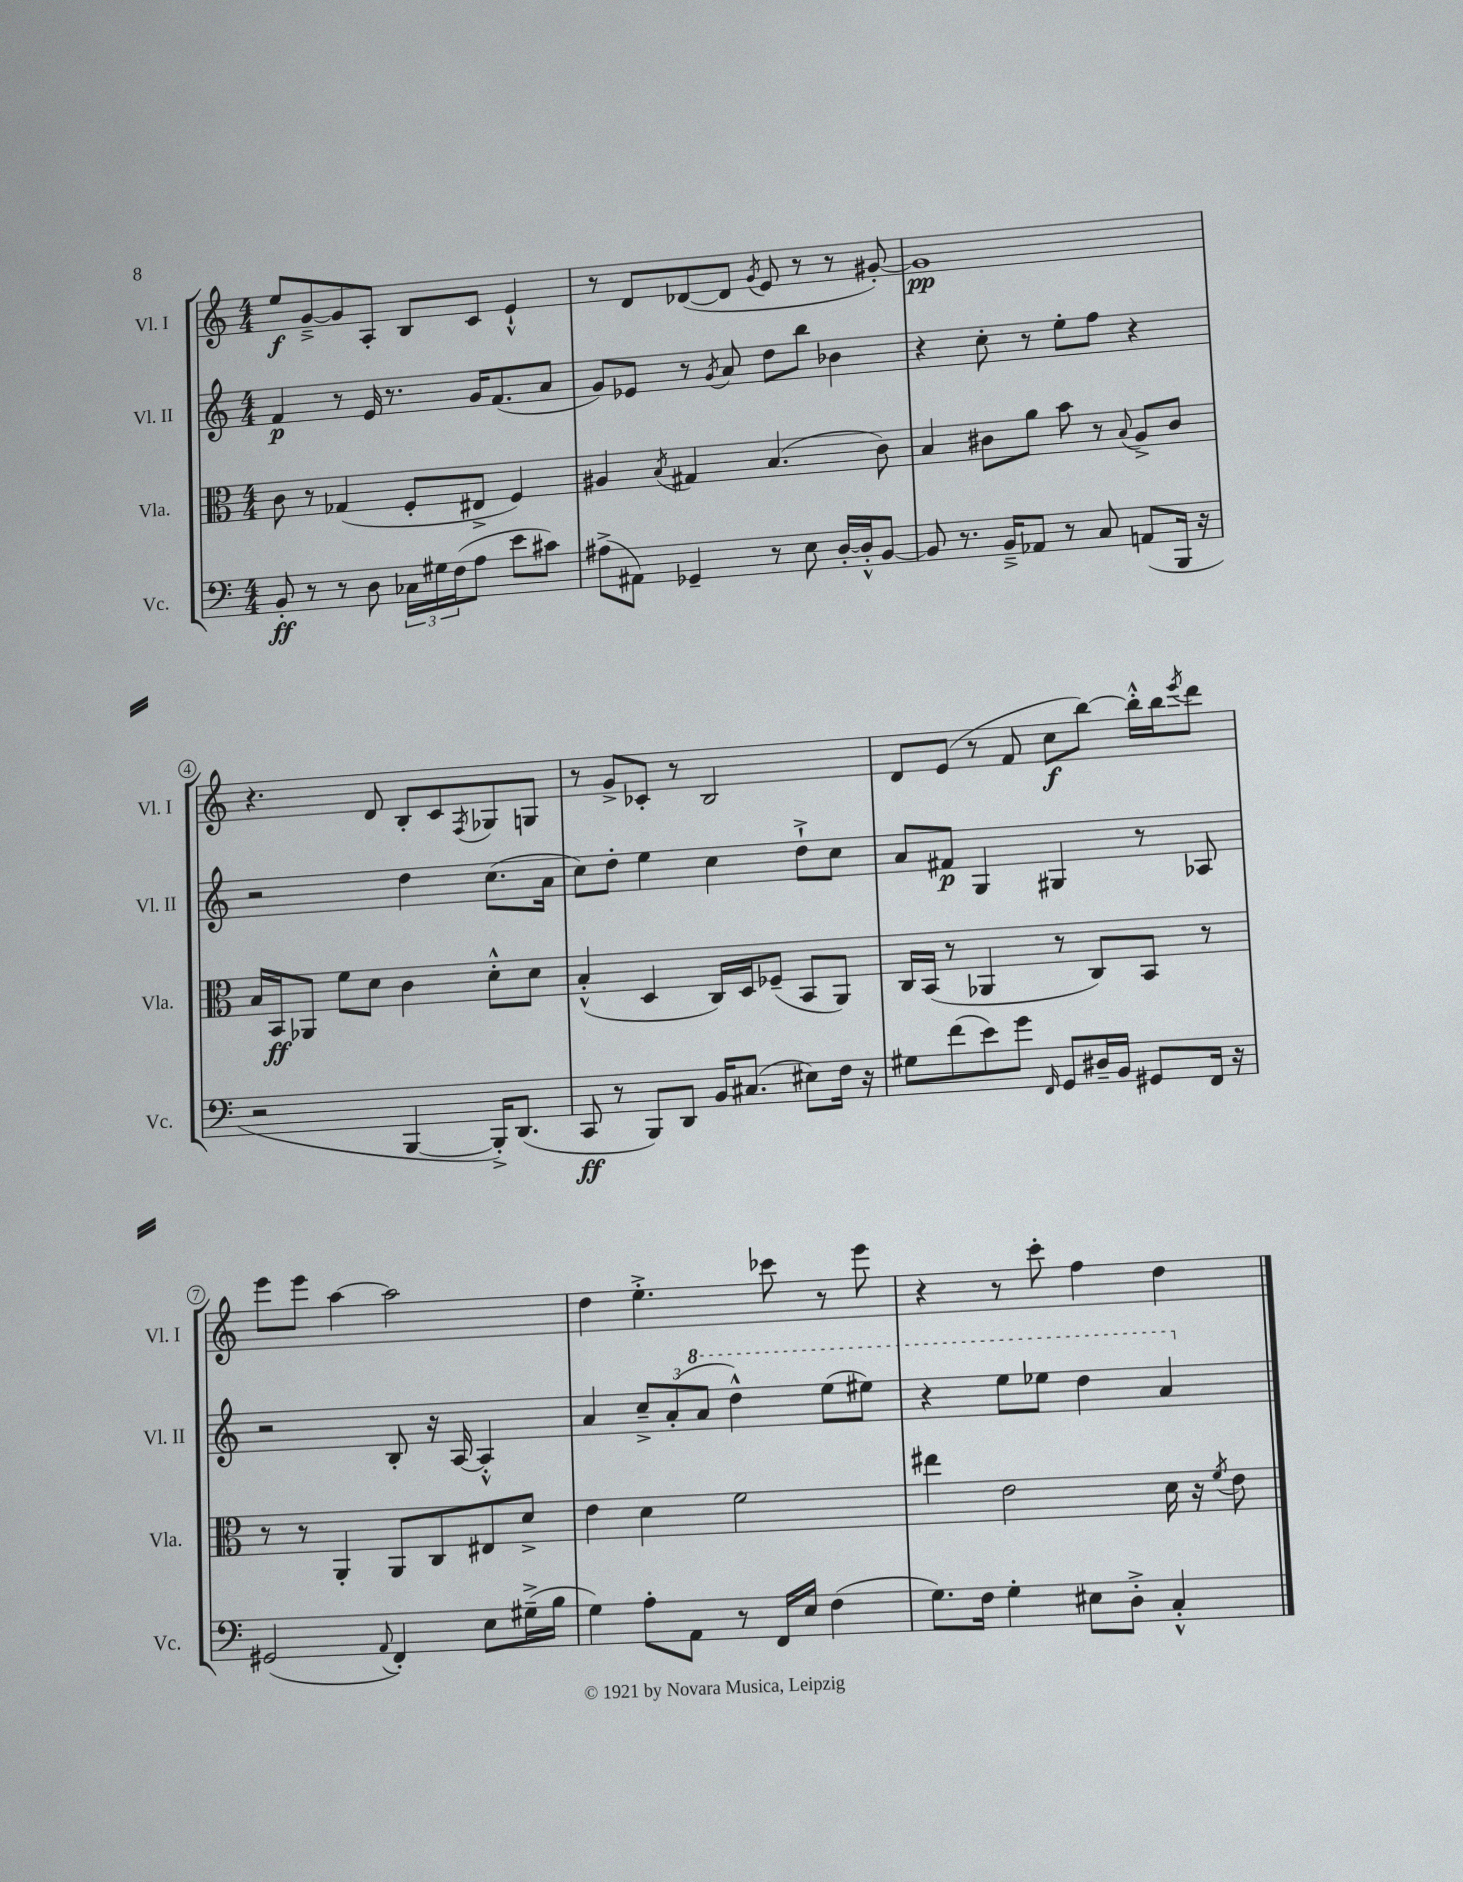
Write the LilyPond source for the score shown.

<<
\new StaffGroup <<
\new Staff = "s0" \with { instrumentName = "Vl. I" shortInstrumentName = "Vl. I" } {
    \clef treble \key c \major \numericTimeSignature \time 4/4
    e''8\f g'8~---> g'8 a8-. b8 c'8 e'4-!-^ |
    r8 d'8 des'8~( des'8 \acciaccatura { g'8 } e'8 r8 r8 gis'8~-.) |
    gis'1\pp |
    r4. d'8 b8-. c'8 \acciaccatura { f8 } ges8 g8 |
    r8 g'8-> ces'8-. r8 b2 |
    d'8 e'8( r8 f'8 c''8\f b''8~) b''16-.-^ b''16 \acciaccatura { e'''8 } d'''8 |
    e'''8 e'''8 a''4~ a''2 |
    d''4 e''4.-.-> ces'''8 r8 e'''8 |
    r4 r8 c'''8-. f''4 d''4 \bar "|." |
}
\new Staff = "s1" \with { instrumentName = "Vl. II" shortInstrumentName = "Vl. II" } {
    \clef treble \key c \major \numericTimeSignature \time 4/4
    f'4\p r8 e'16 r8. g'16 f'8.( a'8 |
    g'8) ees'8 r8 \acciaccatura { g'8 } a'8 d''8 b''8 bes'4 |
    r4 c''8-. r8 e''8-. f''8 r4 |
    r2 d''4 c''8.( a'16 |
    c''8) d''8-. e''4 c''4 d''8-!-> c''8 |
    a'8 fis'8\p g4 gis4 r8 aes8 |
    r2 b8-. r16 a16~ a4-.-^ |
    a'4 \tuplet 3/2 { c''8---> a'8-.( \ottava #1 a''8 } d'''4-^) e'''8( eis'''8) |
    r4 e'''8 ees'''8 d'''4 a''4 \ottava #0 \bar "|." |
}
\new Staff = "s2" \with { instrumentName = "Vla." shortInstrumentName = "Vla." } {
    \clef alto \key c \major \numericTimeSignature \time 4/4
    c'8 r8 ges4( f8-. eis8-> f4) |
    ais4 \acciaccatura { b8 } gis4 b4.( c'8) |
    b4 cis'8 a'8 b'8 r8 \appoggiatura { b8 } a8-> cis'8 |
    b16 b,16\ff aes,8 f'8 d'8 c'4 d'8-.-^ d'8 |
    b4-.-^( d4 c16) d16 fes8--( b,8 a,8) |
    c16 b,16( r8 aes,4 r8 c8) b,8 r8 |
    r8 r8 a,4-. a,8 c8 eis8 d'8-> |
    e'4 d'4 f'2 |
    eis''4 e'2 d'16 r16 \acciaccatura { f'8 } e'8 \bar "|." |
}
\new Staff = "s3" \with { instrumentName = "Vc." shortInstrumentName = "Vc." } {
    \clef bass \key c \major \numericTimeSignature \time 4/4
    b,8-.\ff r8 r8 d8 \tuplet 3/2 { ces16 gis16 f16( } a8 e'8 cis'8) |
    ais8->( ais,8) ges,4-- r8 e8 d16~-. d16-.-^ b,8~ |
    b,8 r8. b,16---> aes,8 r8 c8 a,8( b,,16 r16 |
    r2 b,,4~ b,,16-.->) d,8.( |
    c,8\ff r8 b,,8) d,8 b,16 cis8.( eis8) f16 r16 |
    gis8 f'8( e'8) g'8 \grace { f,16 } g,8 dis16-- b,16 gis,8 f,16 r16 |
    gis,2( \appoggiatura { a,8 } f,4-.) e8 gis16--->( b16 |
    g4) a8-. a,8 r8 f,16 e16 f4( |
    g8.) f16 g4-. eis8 d8-.-> c4-.-^ \bar "|." |
}
>>
>>
\layout { \context { \Score \override BarNumber.stencil = #(make-stencil-circler 0.1 0.3 ly:text-interface::print) } }
